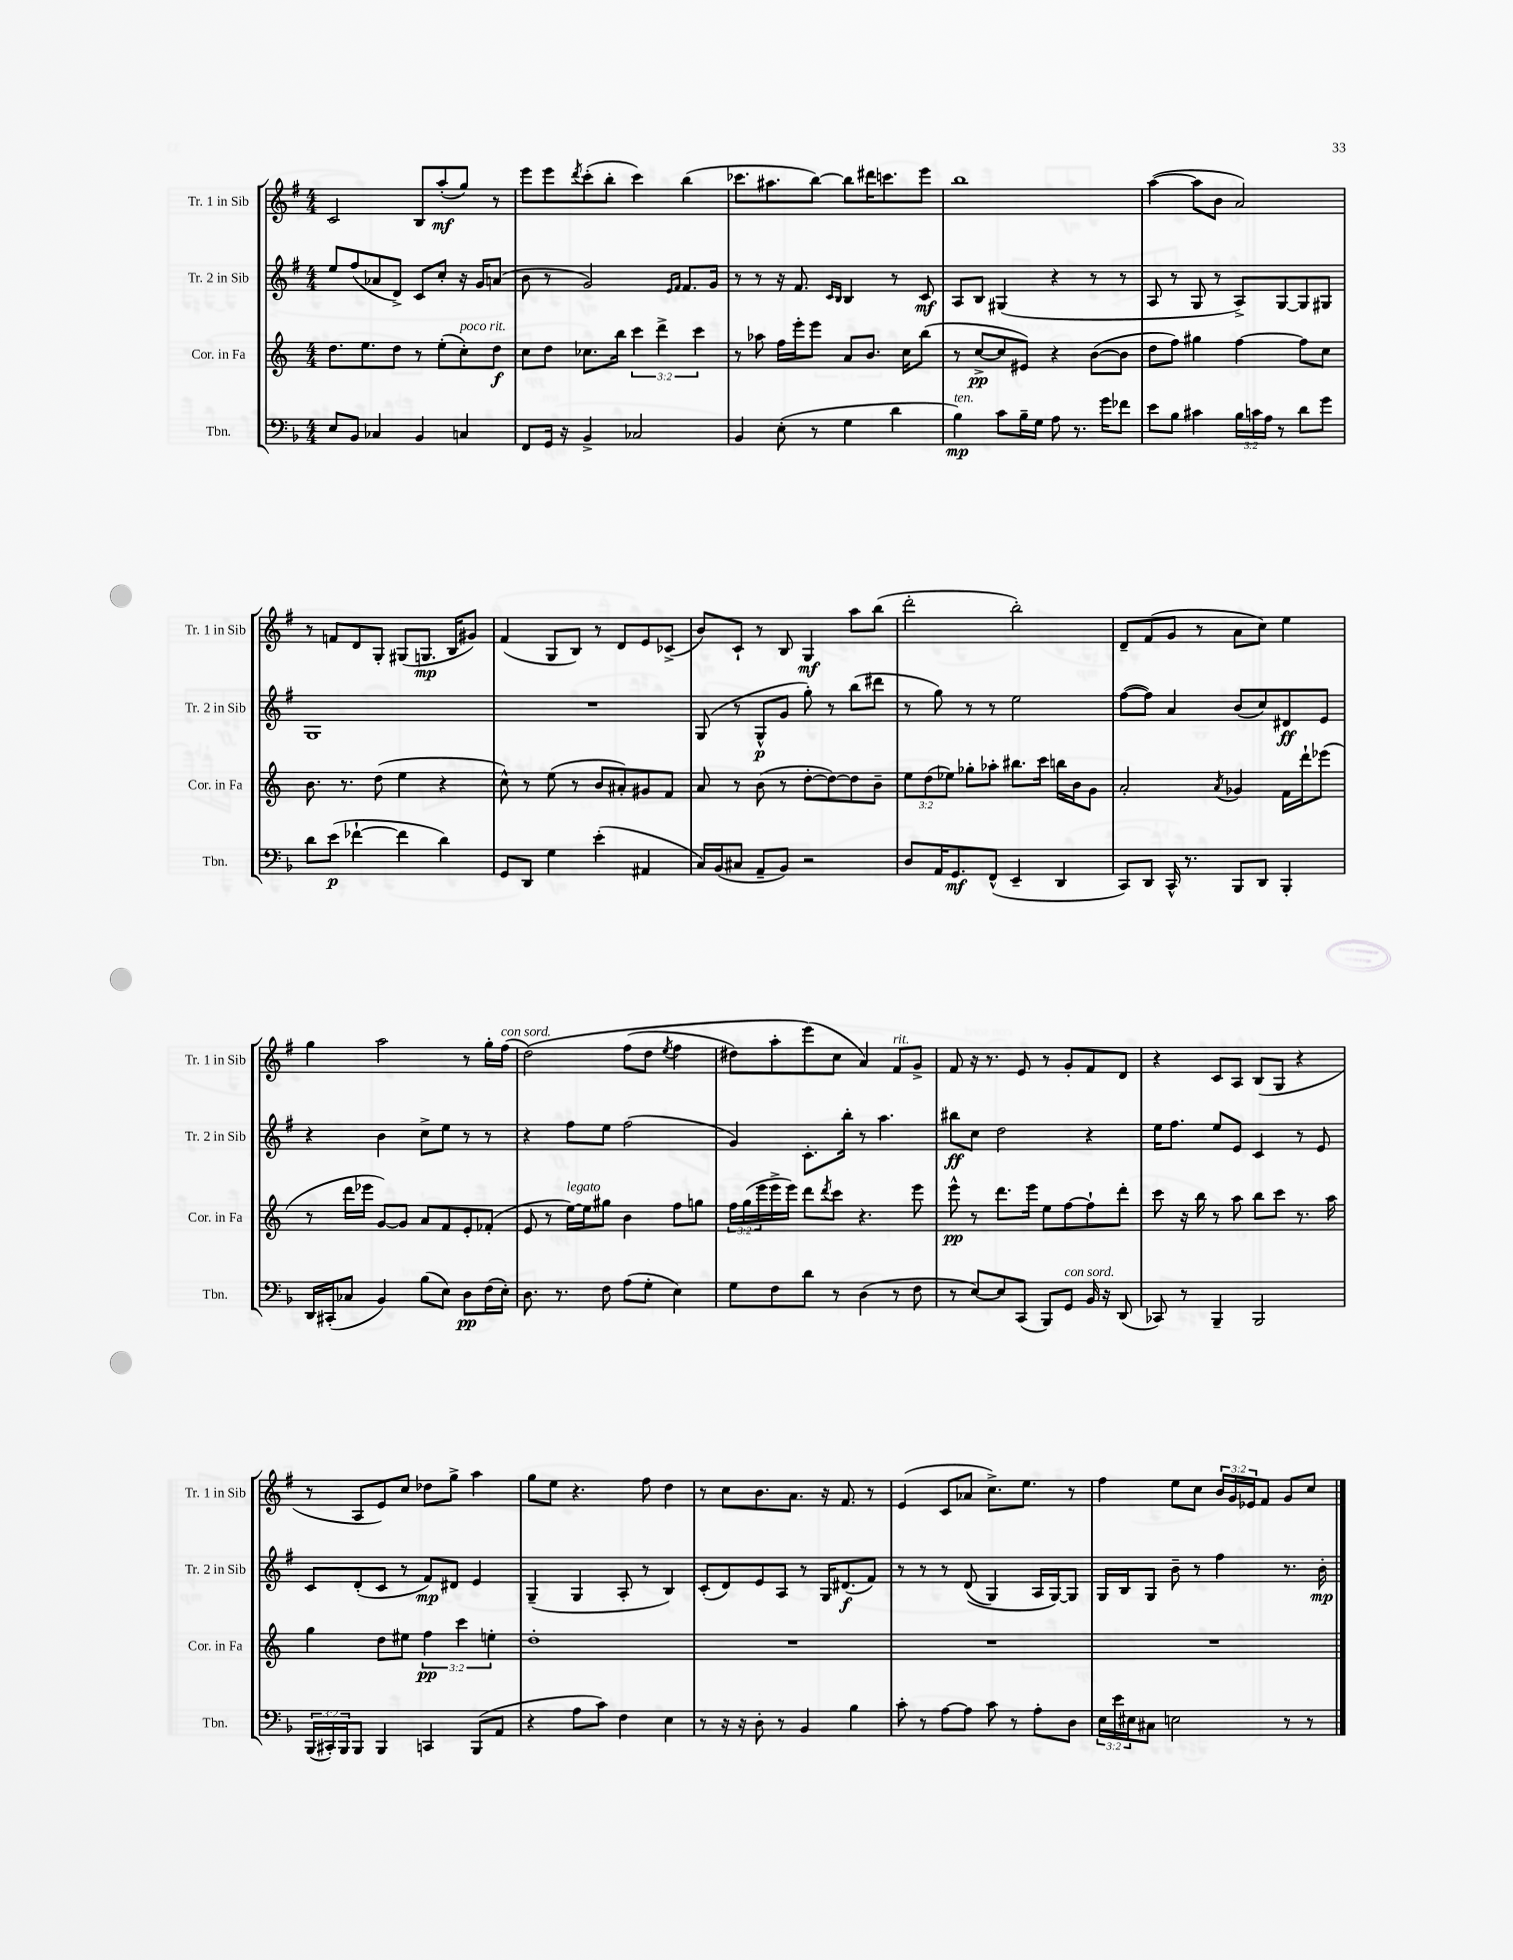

**kern	**kern	**kern	**kern
*staff4	*staff3	*staff2	*staff1
*clefF4	*clefG2	*clefG2	*clefG2
*k[b-]	*k[]	*k[f#]	*k[f#]
*M4/4	*M4/4	*M4/4	*M4/4
8E	8.dd	8ee	2c
8BB-	.	(8ff#	.
.	8.ee	.	.
4C-	.	8a-	.
.	8dd	8d^)	.
4BB-	8r	8c	8B
.	(8ee'	8cc'	(8aa'
4C	8cc')	16r	8gg)
.	.	16g	.
.	8dd	(8a	8r
=	=	=	=
8FF	8cc	8b	8eee
16GG	8dd	8r	8eee
16r	.	.	.
.	.	.	8qddd
4BB-^	8.cc-	2g)	(8ccc'
.	.	.	8bb'
.	16bb	.	.
2C-	6ccc	.	4ccc)
.	6ddd^	.	.
.	.	16qqe	.
.	.	16qqf#	.
.	.	8.f#	(4bb
.	6ccc	.	.
.	.	16g	.
=	=	=	=
4BB-	8r	8r	8.ccc-
.	8aa-	8r	.
.	.	.	8.aa#
(8E'	16ff	16r	.
.	16eee'	8.f#	.
8r	8eee	.	[8bb)
.	.	16qqc	.
.	.	16qqB	.
4G	8a	4B	8bb]
.	8.b	.	16ddd#
.	.	.	8.ccc
4d	.	8r	.
.	16cc	.	.
.	(8bb	8c	8eee
=	=	=	=
4B-)	8r	8A	1bb
.	[8cc^	8B	.
8c	8cc]	(4G#	.
16B-~	8e#)	.	.
16G	.	.	.
8A	4r	4r	.
8.r	.	.	.
.	([8b	8r	.
16g	.	.	.
8f-	8b]	8r	.
=	=	=	=
8e	8dd	8A	([4aa
8B-	8ff)	8r	.
4c#	4gg#	8G	8aa]
.	.	8r	8b
24B-	[4ff	8A^)	2a)
24c	.	.	.
24A	.	.	.
8r	.	[8G	.
8d	8ff]	8G]	.
8g	8cc	8G#	.
=	=	=	=
8d	8.b	1G	8r
(8e	.	.	8f
.	8.r	.	.
[4f-`	.	.	8d
.	(8dd	.	8G'
4f-]	4ee	.	(8G#
.	.	.	8.G
4d)	4r	.	.
.	.	.	16B
.	.	.	8g#)
=	=	=	=
8GG	8cc^^)	1r	(4f#
8DD	8r	.	.
4G	(8ee	.	8G
.	8r	.	8B)
(4e'	8b	.	8r
.	8a#')	.	8d
4AA#	8g#	.	8e
.	8f	.	(8c-^
=	=	=	=
16C)	8a	(8G	8b)
(16BB-	.	.	.
8C#	8r	8r	8c`
8AA~	(8b	8G^^	8r
8BB-)	8r	8g	8B
2r	[8dd'	8gg')	4G
.	8dd_)	8r	.
.	8dd]	(8bb	8aa
.	8b~	8ddd#	(8bb
=	=	=	=
8D	12ee	8r	2ddd'
.	(12dd	.	.
16AA	.	8gg)	.
.	12ee-)	.	.
8.GG	.	.	.
.	8gg-'	8r	.
(8FF^^	8aa-'	8r	.
4EE~	8.bb#	2ee	2bb')
.	16ccc	.	.
4DD	16bb	.	.
.	16b	.	.
.	8g	.	.
=	=	=	=
8CC)	2a'	([8ff#	8d~
8DD	.	8ff#])	(8f#
16CC^^	.	4a	8g
8.r	.	.	.
.	.	.	8r
.	8qa	.	.
8BBB-	4g-	(8b	8a
8DD	.	8cc)	8cc)
4BBB-'	16f	8d#	4ee
.	16ddd`	.	.
.	(8eee-	8e	.
=	=	=	=
16DD	8r	4r	4gg
(16CC#'	.	.	.
8C-	16ddd	.	.
.	16eee-	.	.
4BB-)	[8g)	4b	2aa
.	8g]	.	.
(8B-	8a	8cc^	.
8E)	8f	8ee	.
8D	8e'	8r	8r
(16F	(8f-'	8r	16gg'
16E')	.	.	(16ff#
=	=	=	=
8.D	8e	4r	&(2dd)
.	8r	.	.
8.r	.	.	.
.	[16ee)	8ff#	.
.	16ee]	.	.
8F	8gg#	8ee	.
(8A	4b	(2ff#	(8ff#
8G'	.	.	8dd
.	.	.	8qee
4E)	8ff	.	4ff#
.	8gg	.	.
=	=	=	=
8G	24ff	4g)	8dd#)
.	(24gg	.	.
.	24eee	.	.
8F	16eee^	.	8aa'
.	16eee)	.	.
8d	8ddd	8.c'	(8eee&)
.	8qddd	.	.
8r	8ccc	.	8cc
.	.	16bb'	.
(4D	4.r	8r	4a)
.	.	4.aa	.
8r	.	.	8f#
8F	8eee	.	8g^
=	=	=	=
8r	8eee^^	8bb#	8f#
[8E)	8r	8cc	16r
.	.	.	8.r
8E]	8.ddd	2dd	.
(8CC	.	.	8e
.	16eee	.	.
8BBB-)	8ee	.	8r
8GG	[8ff	.	8g'
16BB-	8ff`]	4r	8f#
16r	.	.	.
(8DD	8ddd'	.	8d
=	=	=	=
8CC-)	8ccc	16ee	4r
.	.	8.ff#	.
8r	16r	.	.
.	16bb	.	.
4BBB-~	8r	8ee	8c
.	8aa	8e	8A
2BBB-	8bb	4c	(8B
.	8ccc	.	8G
.	8.r	8r	4r
.	.	8e	.
.	16aa	.	.
=	=	=	=
(24BBB-	4gg	8c	8r
24CC#')	.	.	.
24BBB-	.	.	.
8BBB-	.	(8d'	8A
4BBB-	8dd	8c	8e)
.	8ee#	8r	8cc
4CC	6ff	8f#)	8dd-
.	.	8d#	8gg^
.	6ccc	.	.
(8BBB-	.	4e	4aa
.	6ee'	.	.
8AA	.	.	.
=	=	=	=
4r	1dd'	(4G~	8gg
.	.	.	8ee
8A	.	4G	4.r
8c)	.	.	.
4F	.	8A'	.
.	.	8r	8ff#
4E	.	4B)	4dd
=	=	=	=
8r	1r	(8c'	8r
16r	.	8d)	8cc
16r	.	.	.
8D'	.	8e	8.b
8r	.	8A	.
.	.	.	8.a
4BB-	.	8r	.
.	.	16G	16r
.	.	(8.d#	8.f#
4B-	.	.	.
.	.	8f#)	8r
=	=	=	=
8c'	1r	8r	(4e
8r	.	8r	.
[8A	.	8r	8c
8A]	.	&((8d	8a-
8c	.	4G)	8.cc^)
8r	.	.	.
.	.	.	8.ee
8A'	.	16A	.
.	.	[16G&)	.
8D	.	8G]	8r
=	=	=	=
24E	1r	16G	4ff#
24e	.	.	.
.	.	16B	.
24E#	.	.	.
8C#	.	8G	.
2E	.	8b~	8ee
.	.	8r	8cc
.	.	4ff#	24b
.	.	.	24g
.	.	.	24e-
.	.	.	8f#
8r	.	8.r	8g
8r	.	.	8cc
.	.	16b'	.
==	==	==	==
*-	*-	*-	*-
